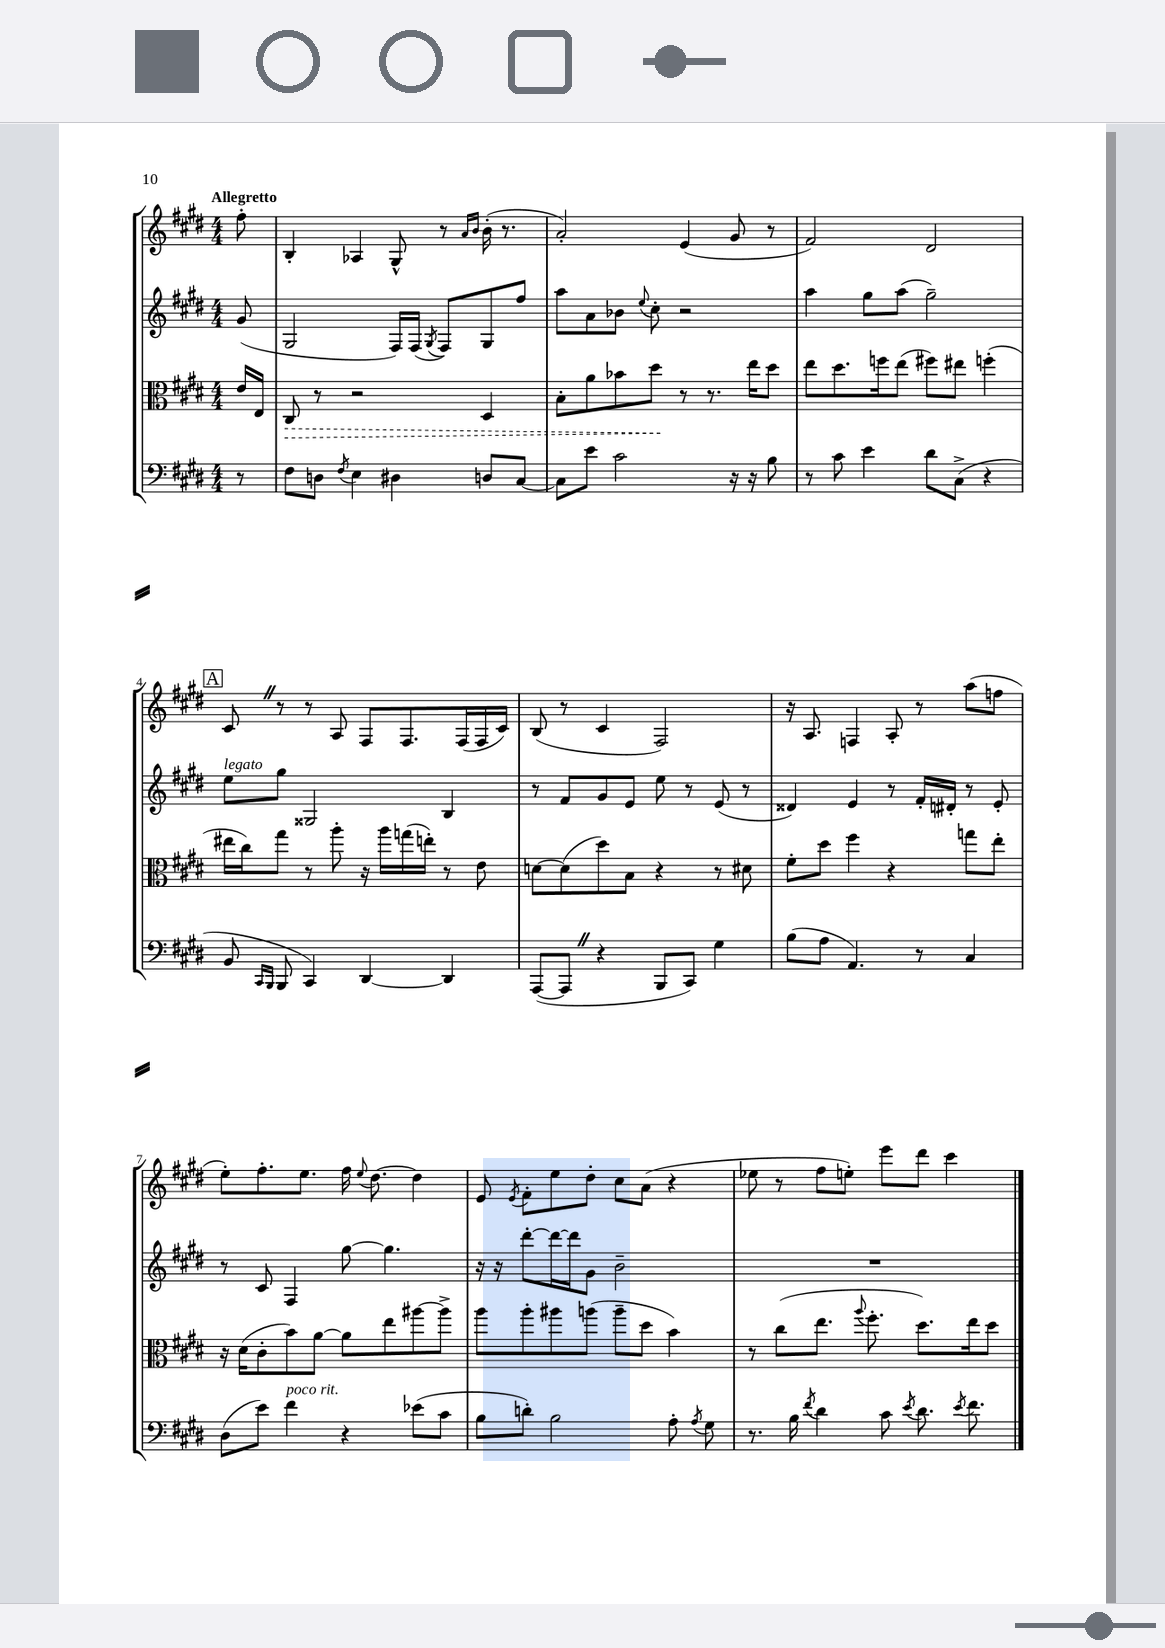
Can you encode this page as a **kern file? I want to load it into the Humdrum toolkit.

**kern	**kern	**kern	**kern
*staff4	*staff3	*staff2	*staff1
*clefF4	*clefC3	*clefG2	*clefG2
*k[f#c#g#d#]	*k[f#c#g#d#]	*k[f#c#g#d#]	*k[f#c#g#d#]
*M4/4	*M4/4	*M4/4	*M4/4
8r	16e	(8g#	8ff#'
.	16E	.	.
=	=	=	=
8F#	8C#	2G#	4B'
8D	8r	.	.
8qF#	.	.	.
4E	2r	.	4A-
4D#	.	16F#)	8G#^^
.	.	(16F#	.
.	.	8qG#	.
.	.	8F#)	8r
.	.	.	16qqa
.	.	.	16qqb
8D	4D#	8G#	(16b'
.	.	.	8.r
[8C#	.	8ff#	.
=	=	=	=
8C#]	8B'	8aa	2a')
8e	8a	8a	.
2c#	8b-	8b-	.
.	.	8qqee	.
.	8dd#	8cc#'	.
.	8r	2r	(4e
.	8.r	.	.
16r	.	.	8g#
16r	16ee	.	.
8B	8dd#	.	8r
=	=	=	=
8r	8ee	4aa	2f#)
8c#	8.dd#	.	.
4e	.	8gg#	.
.	16ff	.	.
.	(8ee	(8aa	.
8d#	8ff#)	2gg#~)	2d#
(8C#^	8ee#	.	.
4r	(4ff'	.	.
=	=	=	=
8BB	16ee#	8ee	8c#
.	16cc#)	.	.
16qqCC#	.	.	.
16qqBBB	.	.	.
8BBB	8gg#	8gg#	8r
4CC#)	8r	2G##	8r
.	8aa'	.	8A
[4DD#	16r	.	8F#
.	16aa	.	.
.	(16gg	.	8.F#
.	16ee')	.	.
4DD#]	8r	4B	.
.	.	.	(16F#
.	8e	.	16F#
.	.	.	16c#)
=	=	=	=
([8AAA	[8d	8r	(8B
8AAA]	(8d]	8f#	8r
4r	8dd#)	8g#	4c#
.	8B	8e	.
8BBB	4r	8ee	2F#)
8CC#)	.	8r	.
4G#	8r	(8e	.
.	8d#	8r	.
=	=	=	=
(8B	8f#'	4d##)	16r
.	.	.	8.A
8A	8dd#	.	.
4.AA)	4ff#	4e	4F
.	4r	8r	8A'
8r	.	16f#'	8r
.	.	16d#'	.
4C#	8gg	8r	(8aa
.	8ee'	8e'	8ff
=	=	=	=
(8D#	16r	8r	8ee')
.	(16d#	.	.
8e)	8c#'	8c#	8.ff#'
4f#	8b)	4F#	.
.	.	.	8.ee
.	[8a	.	.
4r	8a]	[8gg#	16ff#
.	.	.	8qqee
.	.	.	[8.dd#
.	8ee	4.gg#]	.
(8e-	[8aa#	.	4dd#]
8c#	8aa#^]	.	.
=	=	=	=
8B	8aa	16r	8e
.	.	16r	.
.	.	.	8qe
8d')	8aa'	[8ddd#'	8f#'
2B	8aa#	16ddd#_	8ee
.	.	16ddd#]	.
.	(8aa	8g#	8dd#'
.	8aa~	2b~	8cc#
.	8dd#	.	(8a
8A'	4b)	.	4r
8qA	.	.	.
8G#	.	.	.
=	=	=	=
8.r	8r	1r	8ee-
.	(8cc#	.	8r
16B	.	.	.
8qf#	.	.	.
4d#	8.ee	.	8ff#
.	.	.	8ee')
.	8qqaa	.	.
.	8.ff#'	.	.
8c#	.	.	8eee
8qe	.	.	.
8.d#	8.dd#)	.	8ddd#
.	.	.	4ccc#
8qe	.	.	.
8.f#	16ee	.	.
.	8dd#	.	.
==	==	==	==
*-	*-	*-	*-
